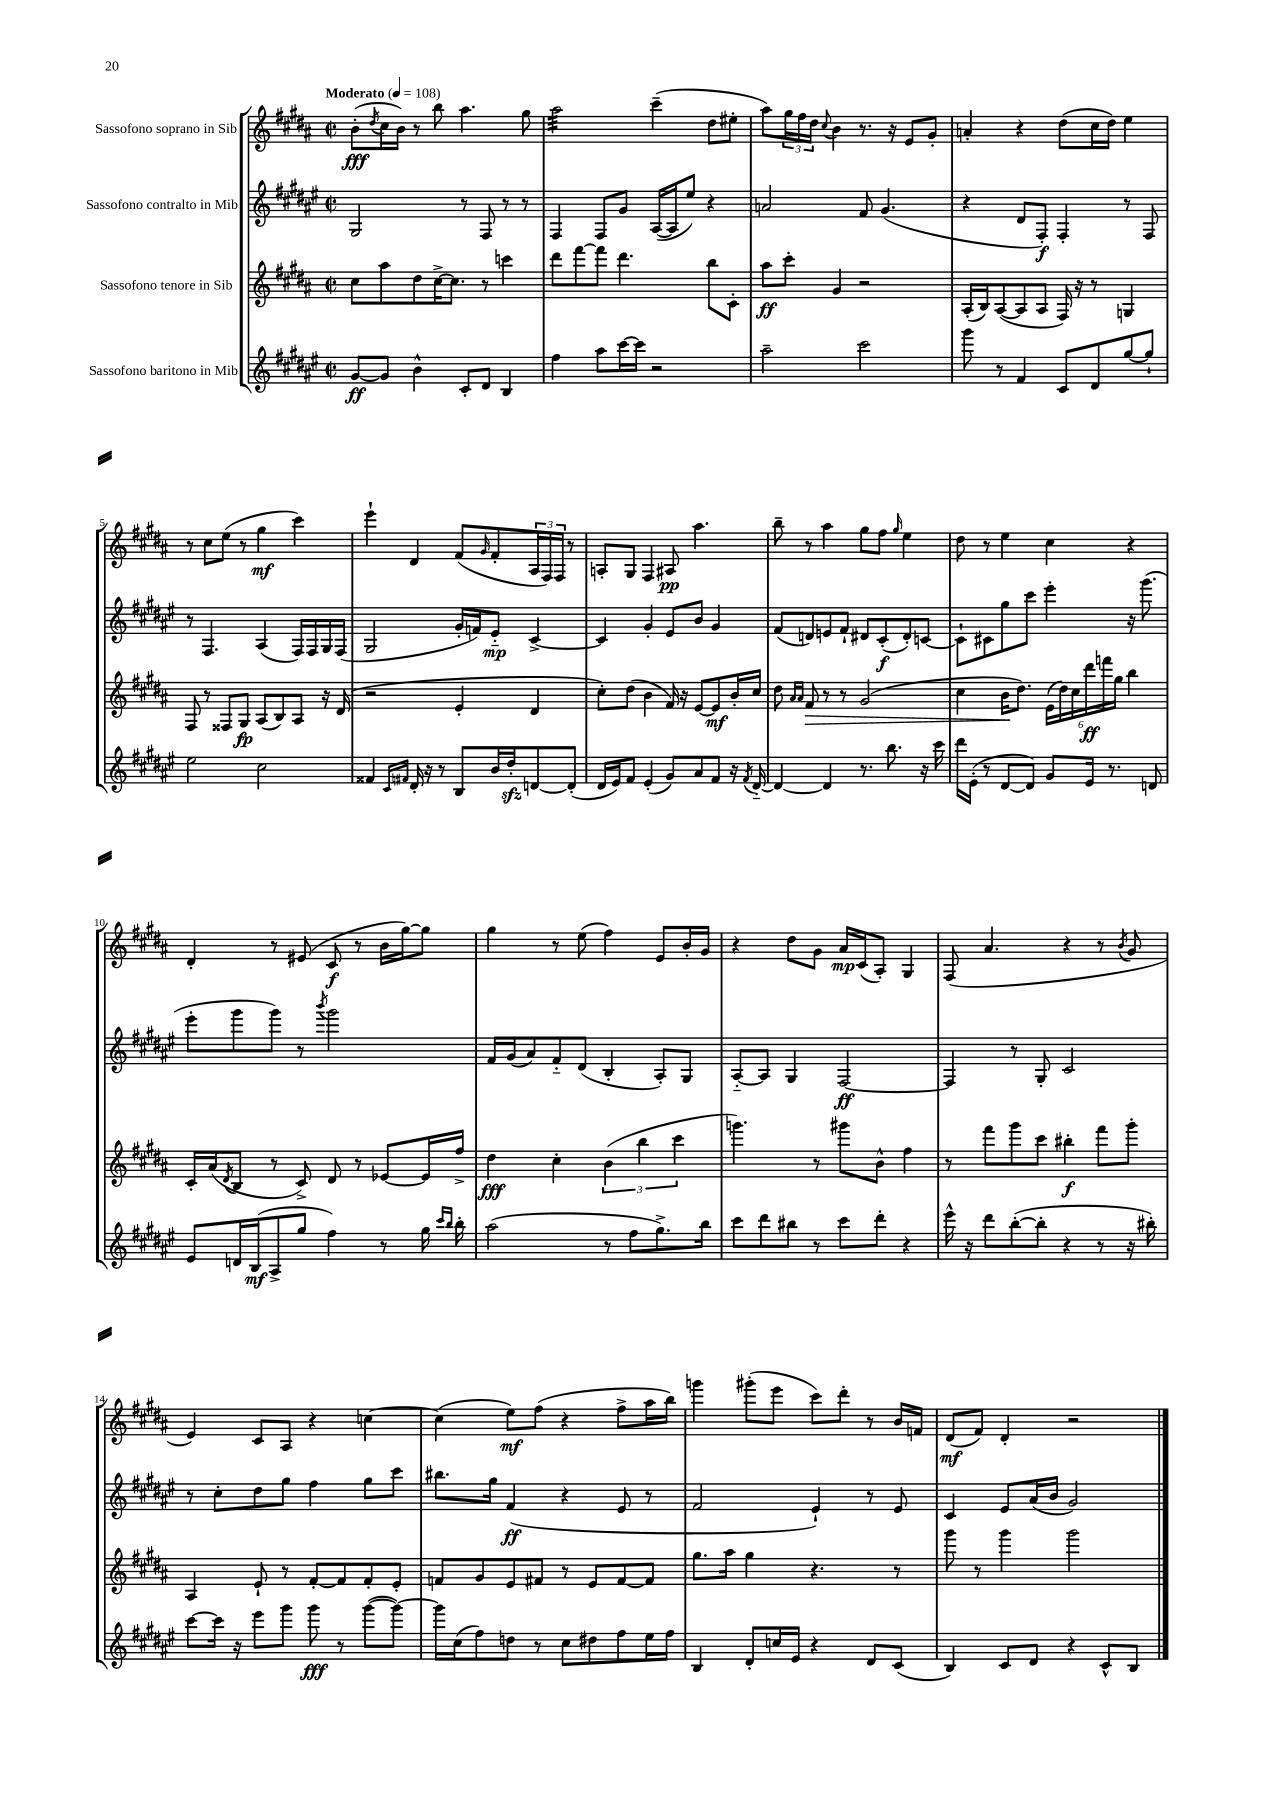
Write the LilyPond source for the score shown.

<<
\new StaffGroup <<
\new Staff = "s0" \with { instrumentName = "Sassofono soprano in Sib" } {
    \clef treble \key b \major \defaultTimeSignature \time 2/2 \tempo "Moderato" 4 = 108
    b'8-.\fff( \acciaccatura { dis''8 } cis''16 b'16) r8 b''8 ais''4. gis''8 |
    ais''2:32 cis'''4--( dis''8 eis''8-. |
    ais''8) \tuplet 3/2 { gis''16 fis''16 dis''16 } \appoggiatura { cis''8 } b'4 r8. r16 e'8 gis'8-. |
    a'4-. r4 dis''8( cis''16 dis''16) e''4 |
    r8 cis''8 e''8( r8 gis''4\mf cis'''4) |
    e'''4-! dis'4 fis'8( \grace { gis'16 } fis'8-. \tuplet 3/2 { ais16 fis16) fis16 } r8 |
    a8-. gis8 fis4 ais8\pp ais''4. |
    b''8-- r8 ais''4 gis''8 fis''8 \grace { gis''16 } e''4 |
    dis''8 r8 e''4 cis''4 r4 |
    dis'4-. r8 eis'8( cis'8\f r8 b'16 gis''16~) gis''8 |
    gis''4 r8 e''8( fis''4) e'8 b'16-. gis'16 |
    r4 dis''8 gis'8 ais'16\mp cis'16( ais8-.) gis4 |
    fis8( ais'4. r4 r8 \acciaccatura { b'8 } gis'8 |
    e'4) cis'8 ais8 r4 c''4~ |
    c''4( e''8\mf) fis''8( r4 fis''8-> ais''16 b''16) |
    g'''4 gis'''8-.( e'''8 cis'''8) dis'''8-. r8 b'16 f'16 |
    dis'8\mf( fis'8) dis'4-. r2 \bar "|." |
}
\new Staff = "s1" \with { instrumentName = "Sassofono contralto in Mib" } {
    \clef treble \key fis \major \defaultTimeSignature \time 2/2
    gis2 r8 fis8 r8 r8 |
    fis4 fis8 gis'8 ais16~( ais16 eis''8) r4 |
    a'2 fis'8 gis'4.( |
    r4 dis'8 fis8-.\f) fis4-. r8 fis8 |
    r8 fis4. ais4( fis16) fis16 gis16 fis16( |
    gis2 gis'16-. f'16) eis'8-_\mp cis'4~-> |
    cis'4 gis'4-. eis'8 b'8 gis'4 |
    fis'8( d'8) e'8 fis'8-! dis'8 cis'8-.\f( dis'8-.) c'8~ |
    c'8-! cis'8 gis''8 cis'''8 eis'''4-. r16 gis'''8.( |
    eis'''8-. gis'''8 gis'''8) r8 \acciaccatura { b'''8 } gis'''2 |
    fis'16 gis'16( ais'8) fis'8-_ dis'8( b4-. ais8-.) gis8 |
    ais8~-_ ais8 gis4 fis2~\ff |
    fis4 r8 gis8-. cis'2 |
    r8 cis''8-. dis''8 gis''8 fis''4 gis''8 cis'''8 |
    bis''8. gis''16 fis'4\ff( r4 eis'8 r8 |
    fis'2 eis'4-!) r8 eis'8 |
    cis'4 eis'8 ais'16( b'16 gis'2) \bar "|." |
}
\new Staff = "s2" \with { instrumentName = "Sassofono tenore in Sib" } {
    \clef treble \key b \major \defaultTimeSignature \time 2/2
    cis''8 ais''8 dis''8 cis''16~-> cis''8. r8 c'''4 |
    dis'''8 fis'''8~ fis'''8 dis'''4. b''8 cis'8-. |
    ais''8\ff cis'''8-. gis'4 r2 |
    ais16-.( b16) ais8~( ais8 ais8 fis16) r16 r8 g4 |
    fis8 r8 fisis8 gis8\fp ais8( b8) ais8 r16 dis'16( |
    r2 e'4-. dis'4 |
    cis''8-.) dis''8( b'4 fis'16) r16 e'8~ e'8\mf b'16-. cis''16 |
    dis''8 \grace { ais'16 ais'16 } fis'8\> r8 r8 gis'2( |
    cis''4 b'16\! dis''8.) \tuplet 6/4 { e'16( dis''16) cis''16 dis'''16\ff f'''16 gis''16 } b''4 |
    cis'16-. ais'16( \acciaccatura { dis'8 } b8 r8 cis'8->) dis'8 r8 ees'8~ ees'16 fis''16-> |
    dis''4\fff cis''4-. \tuplet 3/2 { b'4( b''4 cis'''4 } |
    g'''4.) r8 gis'''8 b'8-^ fis''4 |
    r8 fis'''8 gis'''8 cis'''8 bis''4-.\f fis'''8 gis'''8-. |
    ais4 e'8-! r8 fis'8~-. fis'8 fis'8-. e'8-. |
    f'8 gis'8 e'8 fis'8 r8 e'8 fis'8~ fis'8 |
    gis''8. ais''16 gis''4 r4. r8 |
    gis'''8 r8 gis'''4 gis'''2 \bar "|." |
}
\new Staff = "s3" \with { instrumentName = "Sassofono baritono in Mib" } {
    \clef treble \key fis \major \defaultTimeSignature \time 2/2
    gis'8~\ff gis'8 b'4-^ cis'8-. dis'8 b4 |
    fis''4 ais''8 cis'''16~ cis'''16 r2 |
    ais''2-- cis'''2 |
    gis'''8 r8 fis'4 cis'8 dis'8 gis''8~ gis''8-! |
    eis''2 cis''2 |
    fisis'4 \grace { cis'16 fis'16 } dis'16-. r16 r8 b8 b'16 dis''16-.\sfz d'8~ d'8-.( |
    dis'16 eis'16) fis'8 eis'4-.( gis'8) ais'8 fis'8 r16 \acciaccatura { fis'8 } dis'16~-_ |
    dis'4~ dis'4 r8. b''8. r16 cis'''16 |
    dis'''16 eis'16-.( r8 dis'8~ dis'8) gis'8 eis'16 r8. d'8 |
    eis'8 d'16 b16\mf( ais8-> gis''8 fis''4) r8 gis''16 \grace { cis'''16 b''16 } b''16-. |
    ais''2( r8 fis''8 gis''8.->) b''16 |
    cis'''8 dis'''8 bis''8 r8 cis'''8 dis'''8-. r4 |
    eis'''16-^ r16 dis'''8 b''8~-.( b''8-. r4 r8 r16 bis''16-.) |
    cis'''8~ cis'''16 r16 eis'''8 gis'''8 gis'''8\fff r8 gis'''8~( gis'''8~) |
    gis'''16 cis''16( fis''8) d''8 r8 cis''8 dis''8 fis''8 eis''16 fis''16 |
    b4 dis'8-. c''16 eis'16 r4 dis'8 cis'8( |
    b4) cis'8 dis'8 r4 cis'8-^ b8 \bar "|." |
}
>>
>>
